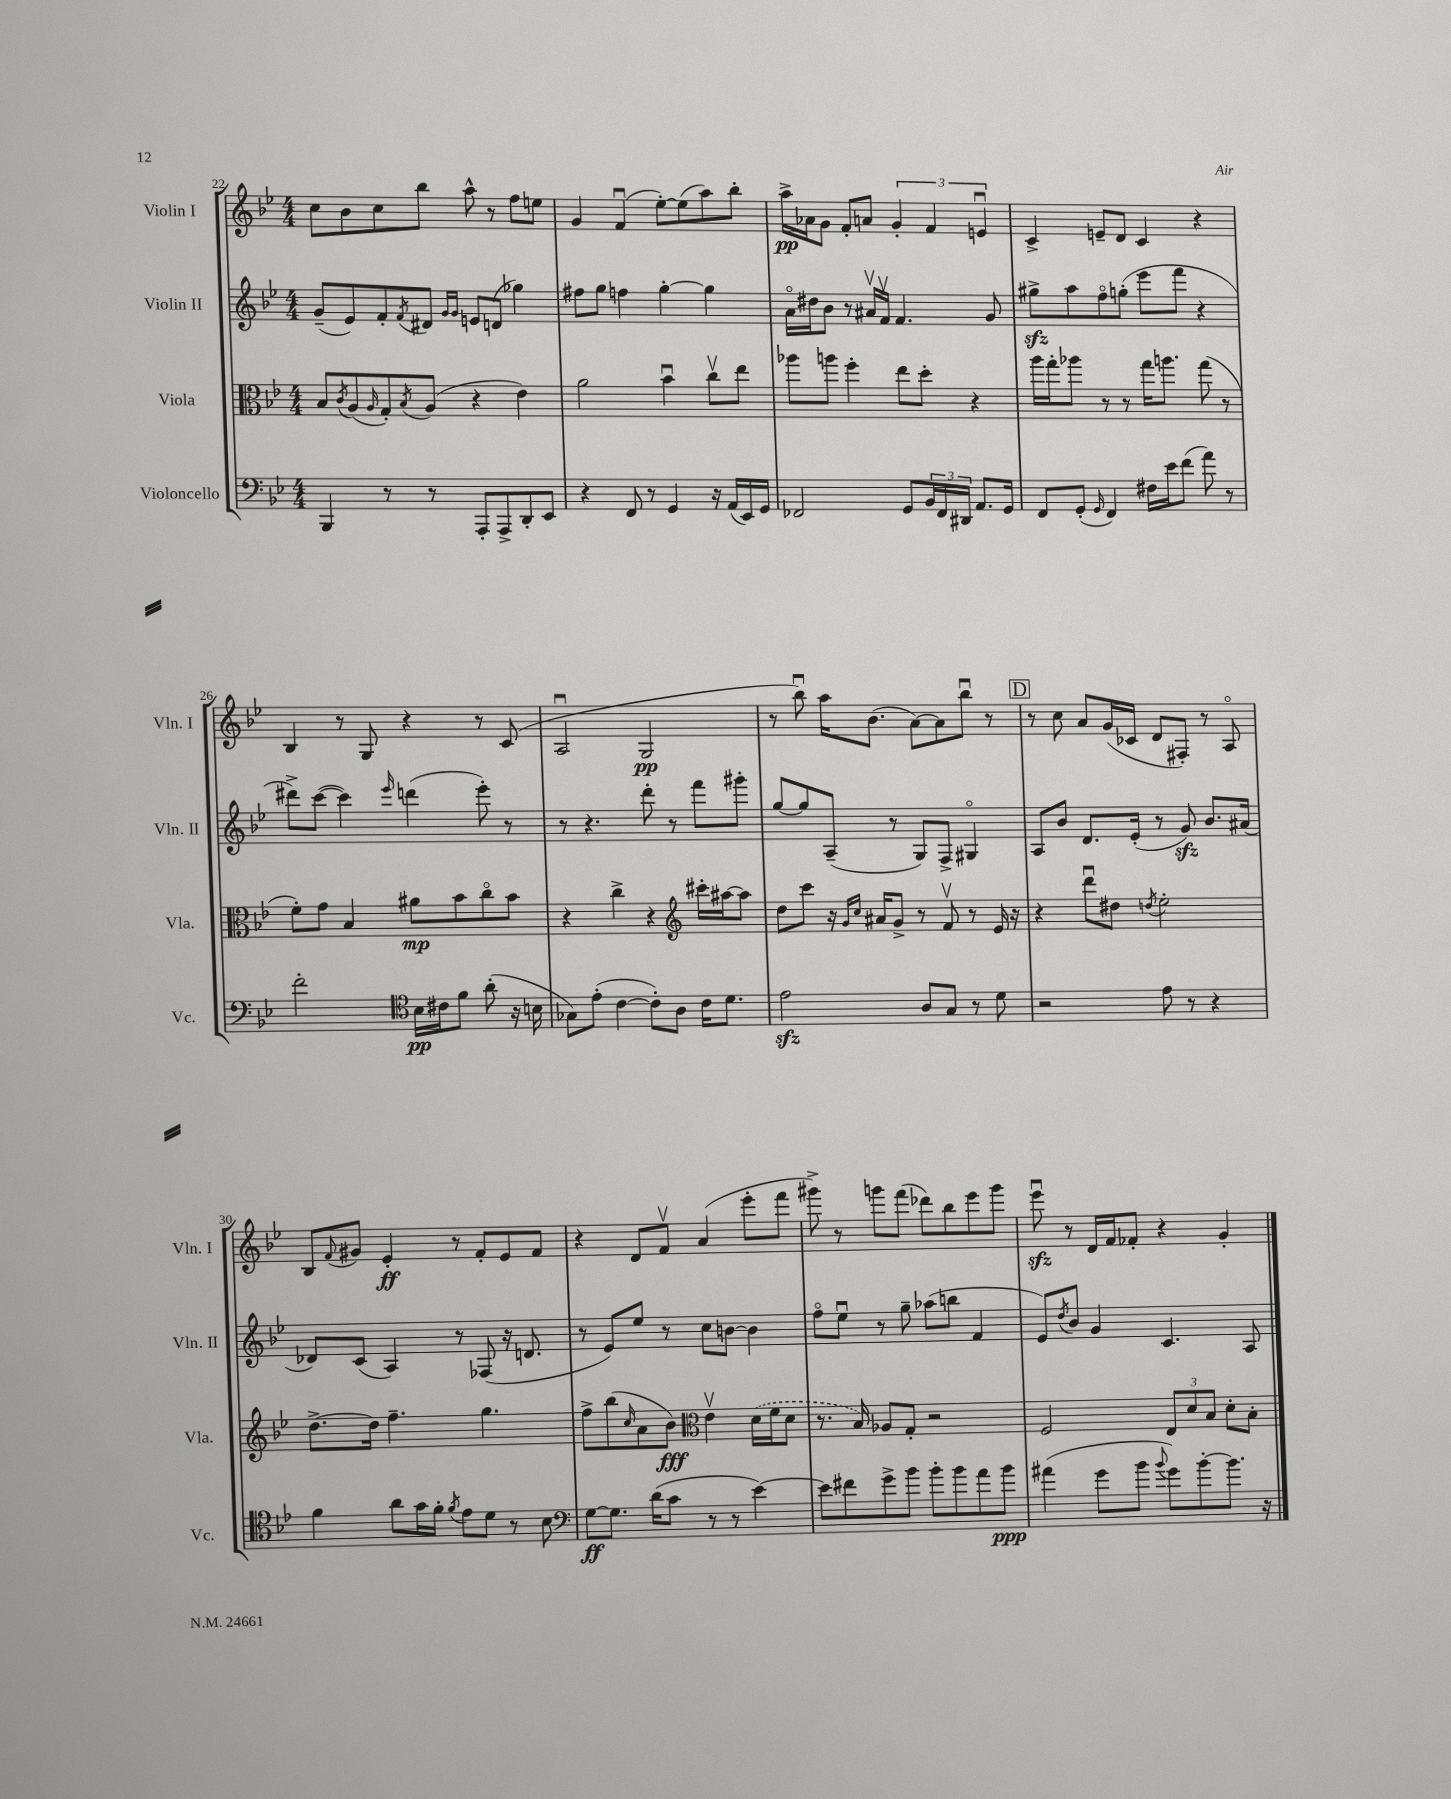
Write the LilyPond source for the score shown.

<<
\new StaffGroup <<
\new Staff = "s0" \with { instrumentName = "Violin I" shortInstrumentName = "Vln. I" } {
    \clef treble \key bes \major \numericTimeSignature \time 4/4
    c''8 bes'8 c''8 bes''8 a''8-^ r8 f''8 e''8 |
    g'4 f'4\downbow( ees''8~-.) ees''8( a''8) bes''8-. |
    a''16->\pp aes'16 g'8 f'8-. a'8 \tuplet 3/2 { g'4-. f'4 e'4\downbow } |
    c'4-> e'8-- d'8 c'4 r4 |
    bes4 r8 g8 r4 r8 c'8( |
    a2\downbow g2\pp |
    r8 bes''8\downbow) a''16 bes'8.( a'8~) a'8 bes''8\downbow r8 |
    \mark \markup { \box "D" } r8 c''8 a'8 g'16( ces'16 d'8 fis8-.) r8 a8\flageolet |
    bes8 \appoggiatura { f'8 } gis'8 ees'4-.\ff r8 f'8-. ees'8 f'8 |
    r4 d'8 f'8\upbow a'4( ees'''8-. f'''8 |
    gis'''8->) r8 g'''8 f'''8( des'''8) bes''8 ees'''8 g'''8 |
    ees'''8\downbow\sfz r8 d'16 f'16 fes'8-. r4 g'4-. \bar "|." |
}
\new Staff = "s1" \with { instrumentName = "Violin II" shortInstrumentName = "Vln. II" } {
    \clef treble \key bes \major \numericTimeSignature \time 4/4
    g'8--( ees'8) f'8-. \acciaccatura { f'8 } dis'8 \grace { g'16 g'16 } e'8 d'8( ges''4) |
    fis''8 g''8 f''4 g''4~-. g''4 |
    a'16\flageolet dis''16 bes'8 r8 ais'16\upbow f'16\upbow f'4. g'8 |
    gis''8->\sfz a''8 f''8\flageolet g''8-.( ees'''8 f'''8 r4 |
    dis'''8->) c'''8~( c'''4) \grace { ees'''16 } d'''4( ees'''8-.) r8 |
    r8 r4. d'''8-. r8 f'''8 gis'''8-. |
    g''8~ g''8 a8--( r8 g8) f8-> gis4\flageolet |
    \mark \markup { \box "D" } a8 bes'8 d'8. ees'16-.( r8 g'8\sfz) bes'8. ais'16( |
    des'8) c'8( a4) r8 fes8( r16 d'8. |
    r8 ees'8) ees''8 r8 c''8 b'8~ b'4 |
    f''8\flageolet ees''8\downbow r8 g''8-- aes''8( b''8 f'4 |
    ees'8) \acciaccatura { d''8 } bes'8 g'4 c'4. a8 \bar "|." |
}
\new Staff = "s2" \with { instrumentName = "Viola" shortInstrumentName = "Vla." } {
    \clef alto \key bes \major \numericTimeSignature \time 4/4
    bes8 \acciaccatura { c'8 } a8( \grace { a16 } g8-.) \acciaccatura { bes8 } a8( r4 ees'4) |
    a'2 bes'4\downbow c''8\upbow ees''8 |
    aes''8 a''8 f''4-. ees''8 d''8-. r4 |
    a''16 g''16-. aes''8 r8 r8 g''16 a''8. g''8( r8 |
    f'8-.) g'8 bes4 ais'8\mp bes'8 c''8\flageolet bes'8 |
    r4 c''4-> r4 \clef treble cis'''16-. ais''16~ ais''8 |
    d''8 c'''8 r16 \grace { g'16 c''16 } ais'16 g'8-> r8 f'8\upbow r8 ees'16 r16 |
    \mark \markup { \box "D" } r4 d'''8\downbow dis''8 \acciaccatura { d''8 } ees''2-. |
    d''8.~-> d''16 f''4.-- g''4. |
    f''8-> bes''8( \grace { c''16 } a'8 bes'8\fff) \clef alto ees'4\upbow \once \slurDashed d'16( f'16 d'8 |
    r8. bes16) aes8 g8-. r2 |
    f2 \tuplet 3/2 { ees8 d'8 bes8 } d'8-. bes8-. \bar "|." |
}
\new Staff = "s3" \with { instrumentName = "Violoncello" shortInstrumentName = "Vc." } {
    \clef bass \key bes \major \numericTimeSignature \time 4/4
    bes,,4 r8 r8 a,,8-. a,,8-> d,8-. ees,8 |
    r4 f,8 r8 g,4 r16 a,16( ees,16) g,16 |
    fes,2 g,8 \tuplet 3/2 { bes,16 fes,16 dis,16 } a,8. g,16 |
    f,8 g,8-.( \grace { g,16 } f,4) fis16 ees'16 f'8( a'8) r8 |
    f'2-. \clef tenor bes16\pp cis'16 f'8 a'8-.( r16 b16 |
    ges8) ees'8-.( c'4~ c'8-.) a8 c'16 d'8. |
    ees'2\sfz a8 g8 r8 d'8 |
    \mark \markup { \box "D" } r2 ees'8 r8 r4 |
    f'4 a'8 g'16 f'16-. \acciaccatura { f'8 } ees'8 d'8 r8 bes8 |
    \clef bass g8~\ff g8. d'16( c'8 r8 r8 ees'4~) |
    ees'8 fis'8 g'8-> bes'8 bes'8-. bes'8 a'8 bes'8\ppp |
    ais'4( g'8 bes'8 \appoggiatura { bes'8 } g'8) bes'8~-. bes'8. r16 \bar "|." |
}
>>
>>
\layout { \context { \Score currentBarNumber = #22 } }
